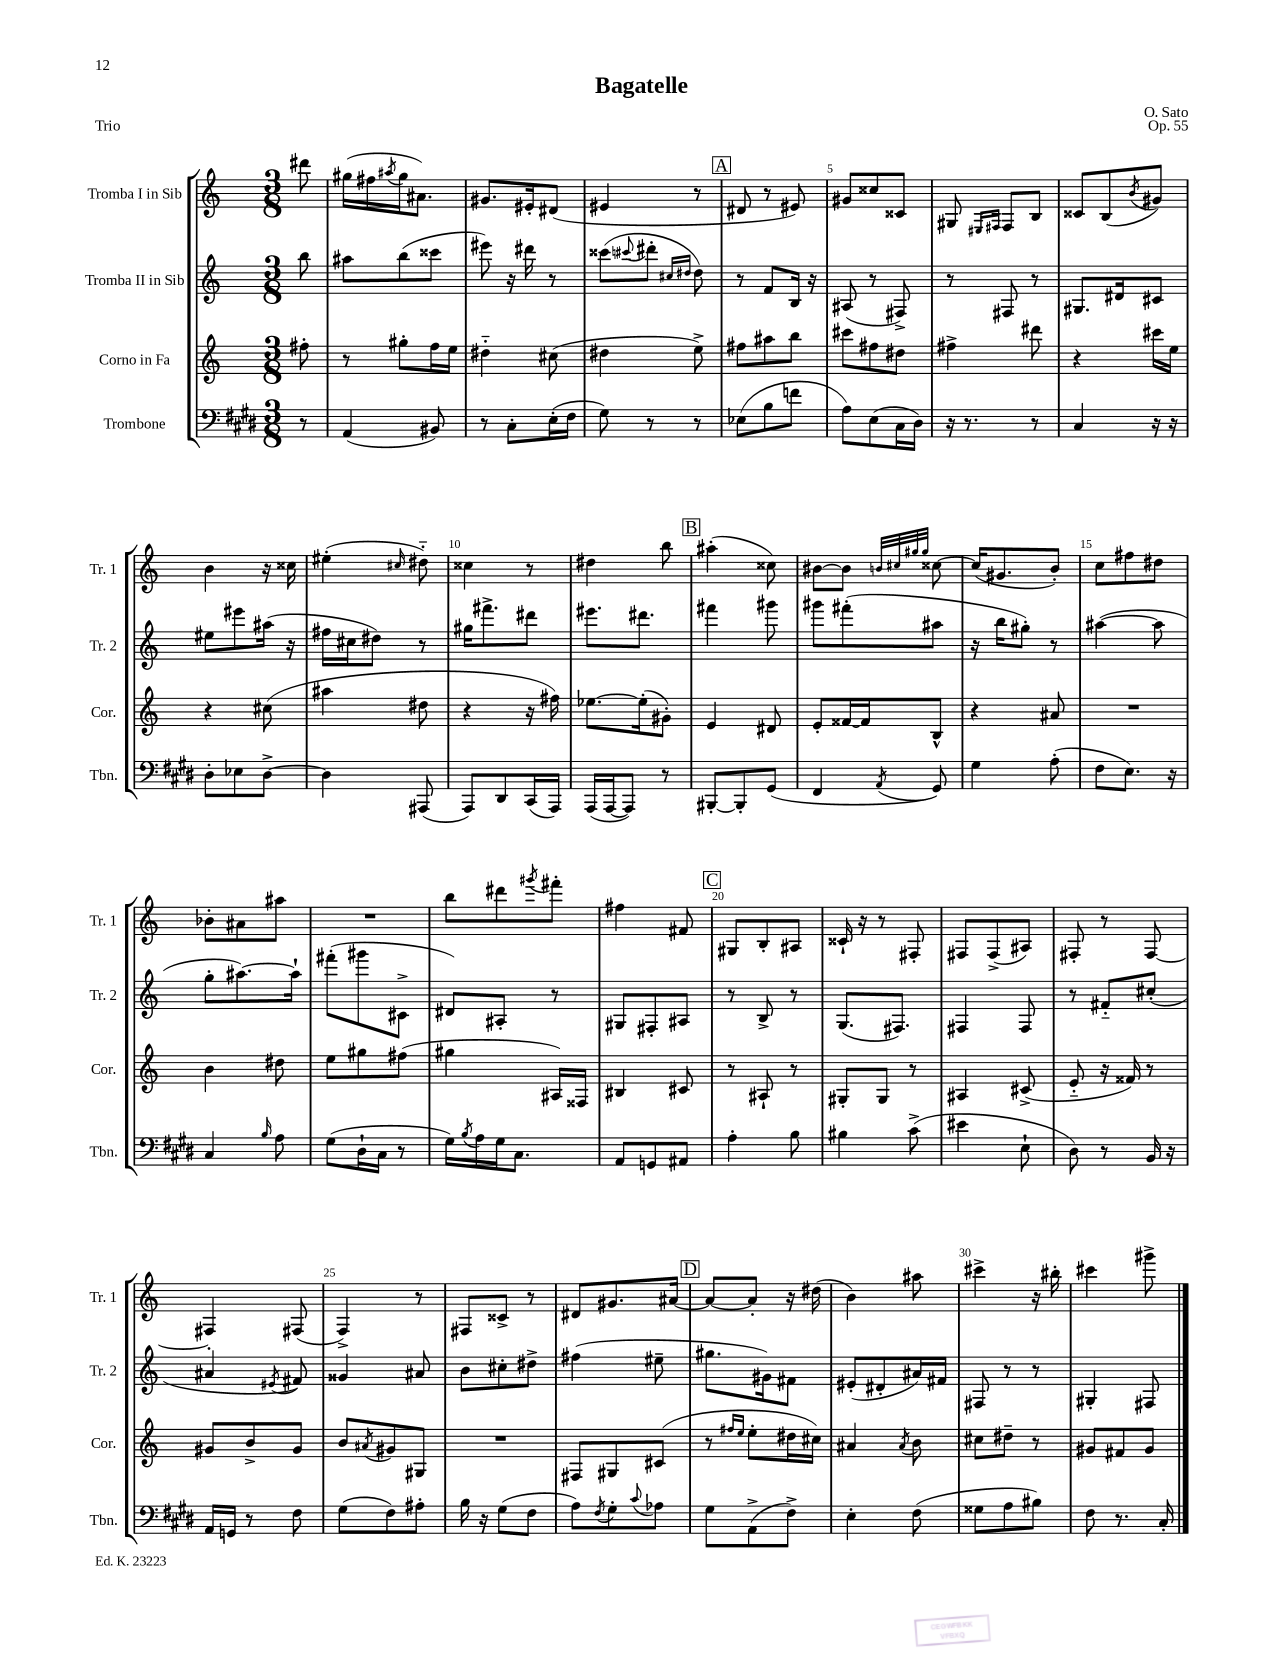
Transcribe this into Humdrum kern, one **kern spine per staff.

**kern	**kern	**kern	**kern
*part4	*part3	*part2	*part1
*staff4	*staff3	*staff2	*staff1
*I"Trombone	*I"Corno in Fa	*I"Tromba II in Sib	*I"Tromba I in Sib
*I'Tbn.	*I'Cor.	*I'Tr. 2	*I'Tr. 1
*clefF4	*clefG2	*clefG2	*clefG2
*k[f#c#g#d#]	*k[]	*k[]	*k[]
*M3/8	*M3/8	*M3/8	*M3/8
=	=	=	=
8r	8ff#X'\	8bb\	8ddd#X\
=1	=1	=1	=1
(4AA/	8r	8aa#X\L	(16gg#X\LL
.	.	.	16ff#X\
.	.	.	8qaa#X/
.	8gg#X'\L	(8bb\	16gg#\J
.	.	.	8.a#X\J)
8BB#X/)	16ff\L	8ccc##X\J	.
.	16ee\JJ	.	.
=2	=2	=2	=2
8r	4dd#X\	8eee#X\)	8.g#X/L
8C#'\L	.	16r	.
.	.	16ddd#X\	16e#X'/k
(16E'\L	(8cc#X\	8r	(8d#X/J
16F#\JJ	.	.	.
=3	=3	=3	=3
8G#\)	4dd#X\	(8ccc##X\L	4e#X/
.	.	8qqccc#X/	.
8r	.	8ddd#X'\J	.
.	.	16qqcc#X/LL	.
.	.	16qqdd#X/JJ	.
8r	8ee^\)	8dd#\)	8r
!!LO:REH:place=s1:t=A
=4	=4	=4	=4
(8E-X\L	8ff#X\L	8r	8d#X/
8B\	8aa#X\	8f/L	8r
8fn\J	8bb\J	16B/Jk	8e#X/)
.	.	16r	.
=5	=5	=5	=5
8A\L)	8ccc#X\L	(8A#X/	8g#X/L
(8E\	8ff#X\	8r	8cc##X/
16C#\L	8dd#X\J	8F#X^/)	8c##X/J
16D#\JJ)	.	.	.
=6	=6	=6	=6
16r	4ff#X^\	8r	8G#X/
8.r	.	.	.
.	.	.	16qqE#X/LL
.	.	.	16qqF#X/JJ
.	.	8F#X/	8F#/L
8r	8ddd#X\	8r	8B/J
=7	=7	=7	=7
4C#/	4r	8.G#X/L	8c##X/L
.	.	.	(8B/
.	.	16d#X/k	.
.	.	.	8qb/
16r	16ccc#X\LL	8c#X/J	8g#X/J)
16r	16ee\JJ	.	.
!!LO:LB:g=z
=8	=8	=8	=8
8D#'\L	4r	8ee#X\L	4b\
8E-X\	.	8eee#X\	.
[8D#^\J	(8cc#X\	(16aa#X\Jk	16r
.	.	16r	16cc##X\
=9	=9	=9	=9
4D#\]	4aa#X\	16ff#X\LL	(4ee#X'\
.	.	16cc#X\J	.
.	.	8dd#X\J)	.
.	.	.	16qqcc#X/
(8AAA#X/	8dd#X\	8r	8dd#X\)
=10	=10	=10	=10
8AAA/L)	4r	16gg#X\KL	4cc##X\
.	.	8.fff#X^\	.
8DD#/	.	.	.
(16CC#/L	16r	8ddd#X\J	8r
16AAA/JJ)	16ff#X\)	.	.
=11	=11	=11	=11
(16AAA/LL	[8.ee-X\L	8.eee#X\L	4dd#X\
[16AAA/J	.	.	.
8AAA/J])	.	.	.
.	(16ee-'\k]	8.ddd#X\J	.
8r	8g#X'\J)	.	8bb\
!!LO:REH:place=s1:t=B
=12	=12	=12	=12
[8BBB#X'/L	4e/	4fff#X\	(4aa#X'\
8BBB#'/]	.	.	.
(8GG#/J	8d#X/	8ggg#X\	8cc##X\)
=13	=13	=13	=13
4FF#/	8e'/L	8ggg#X\L	[8b#X\L
.	[16f##X/L	(8fff#X'\	8b#\J]
.	16f##/J]	.	.
.	.	.	32qqbn/LLL
.	.	.	32qqcc#X/
.	.	.	32qqgg#X/
8qAA/	.	.	32qqgg#/JJJ
8GG#/)	8B^^/J	8aa#X\J	[8cc##X\
=14	=14	=14	=14
4G#\	4r	16r	(16cc##/KL]
.	.	16bb\KL	8.g#X/
.	.	8gg#X'\J)	.
(8A'\	8a#X/	8r	8b'/J)
=15	=15	=15	=15
8F#\L	4.r	([4aa#X\	8cc\L
8.E\J)	.	.	8ff#X\
.	.	8aa#\]	8dd#X\J
16r	.	.	.
!!LO:LB:g=z
=16	=16	=16	=16
4C#/	4b\	8gg'\L	8b-X'\L
.	.	[8.aa#X\)	8a#X\
16qqB/	.	.	.
8A\	8dd#X\	.	8aa#X\J
.	.	16aa#`\Jk]	.
=17	=17	=17	=17
(8G#\L	8ee\L	(8fff#X'\L	4.r
16D#`\L	8gg#X\	8ggg#X\	.
16C#\JJ	.	.	.
8r	(8ff#X\J	8c#X^\J	.
=18	=18	=18	=18
16G#\LL)	4gg#X\	8d#X/L)	8bb\L
8qB/	.	.	.
16A\	.	.	.
16G#\J	.	8A#X'/J	8ddd#X\
8.C#\J	.	.	.
.	.	.	8qggg#X/
.	16A#X/LL)	8r	8fff#X'\J
.	16F##X/JJ	.	.
=19	=19	=19	=19
8AA/L	4B#X/	8G#X/L	4ff#X\
8GGn/	.	8F#X'/	.
8AA#X/J	8c#X/	8A#X/J	8f#X/
!!LO:REH:place=s1:t=C
=20	=20	=20	=20
4A'\	8r	8r	8G#X/L
.	8A#X`/	8B^/	8B'/
8B\	8r	8r	8A#X/J
=21	=21	=21	=21
4B#X\	8G#X'/L	(8.G/L	16c##X`/
.	.	.	16r
.	8G#/J	.	8r
.	.	8.F#X/J)	.
(8c#^\	8r	.	8F#X'/
=22	=22	=22	=22
4e#X\	4A#X/	4F#X/	8F#X/L
.	.	.	(8F#^/
8E`\	(8c#X^/	8F#/	8A#X/J)
=23	=23	=23	=23
8D#\)	8e/	8r	8F#X'/
8r	16r	8f#X/L	8r
.	16f##X/)	.	.
16BB/	8r	(8cc#X'/J	[8F#/
16r	.	.	.
!!LO:LB:g=z
=24	=24	=24	=24
16AA/LL	8g#X/L	4a#X/	4F#X'/]
16GGn/JJ	.	.	.
8r	8b^/	.	.
.	.	8qe#X/	.
8F#\	8g#/J	8f#X/)	(8F#X/
=25	=25	=25	=25
(8G#\L	8b/L	4g##X/	4F^/)
.	8qa#X/	.	.
8F#\)	8g#X/	.	.
8A#X'\J	8G#X/J	8a#X/	8r
=26	=26	=26	=26
16B\	4.r	8b\L	8F#X/L
16r	.	.	.
(8G#\L	.	8cc#X'\	8c##X^/J
8F#\J	.	8dd#X^\J	8r
=27	=27	=27	=27
8A\L)	8F#X/L	(4ff#X\	8d#X/L
8qF#/	.	.	.
8G#'\	8G#X/	.	8.g#X/
8qqc#/	.	.	.
8A-X\J	(8c#X/J	8ee#X~\	.
.	.	.	[16a#X/Jk
!!LO:REH:place=s1:t=D
=28	=28	=28	=28
8G#\L	8r	8.gg#X\L	8a#/L_
.	16qqff#X/LL	.	.
.	16qqee/JJ	.	.
(8AA^\	8ee'\L	.	8a#'/J]
.	.	16g#X\k)	.
8F#^\J)	16dd#X\L	8f#X\J	16r
.	16cc#X\JJ)	.	(16dd#X\
=29	=29	=29	=29
4E'\	4a#X/	(8e#X'/L	4b\)
.	.	8d#X'/	.
.	8qa#/	.	.
(8F#\	8b\	16a#X/L)	8aa#X\
.	.	16f#X/JJ	.
=30	=30	=30	=30
8G##X\L	8cc#X\L	8F#X/	4ccc#X^\
8A\	8dd#X~\J	8r	.
8B#X\J)	8r	8r	16r
.	.	.	16bb#X'\
=31	=31	=31	=31
8F#\	8g#X/L	4G#X'/	4ccc#X\
8.r	8f#X/	.	.
.	8g#/J	8F#X/	8ggg#X^\
16C#'/	.	.	.
==	==	==	==
*-	*-	*-	*-
